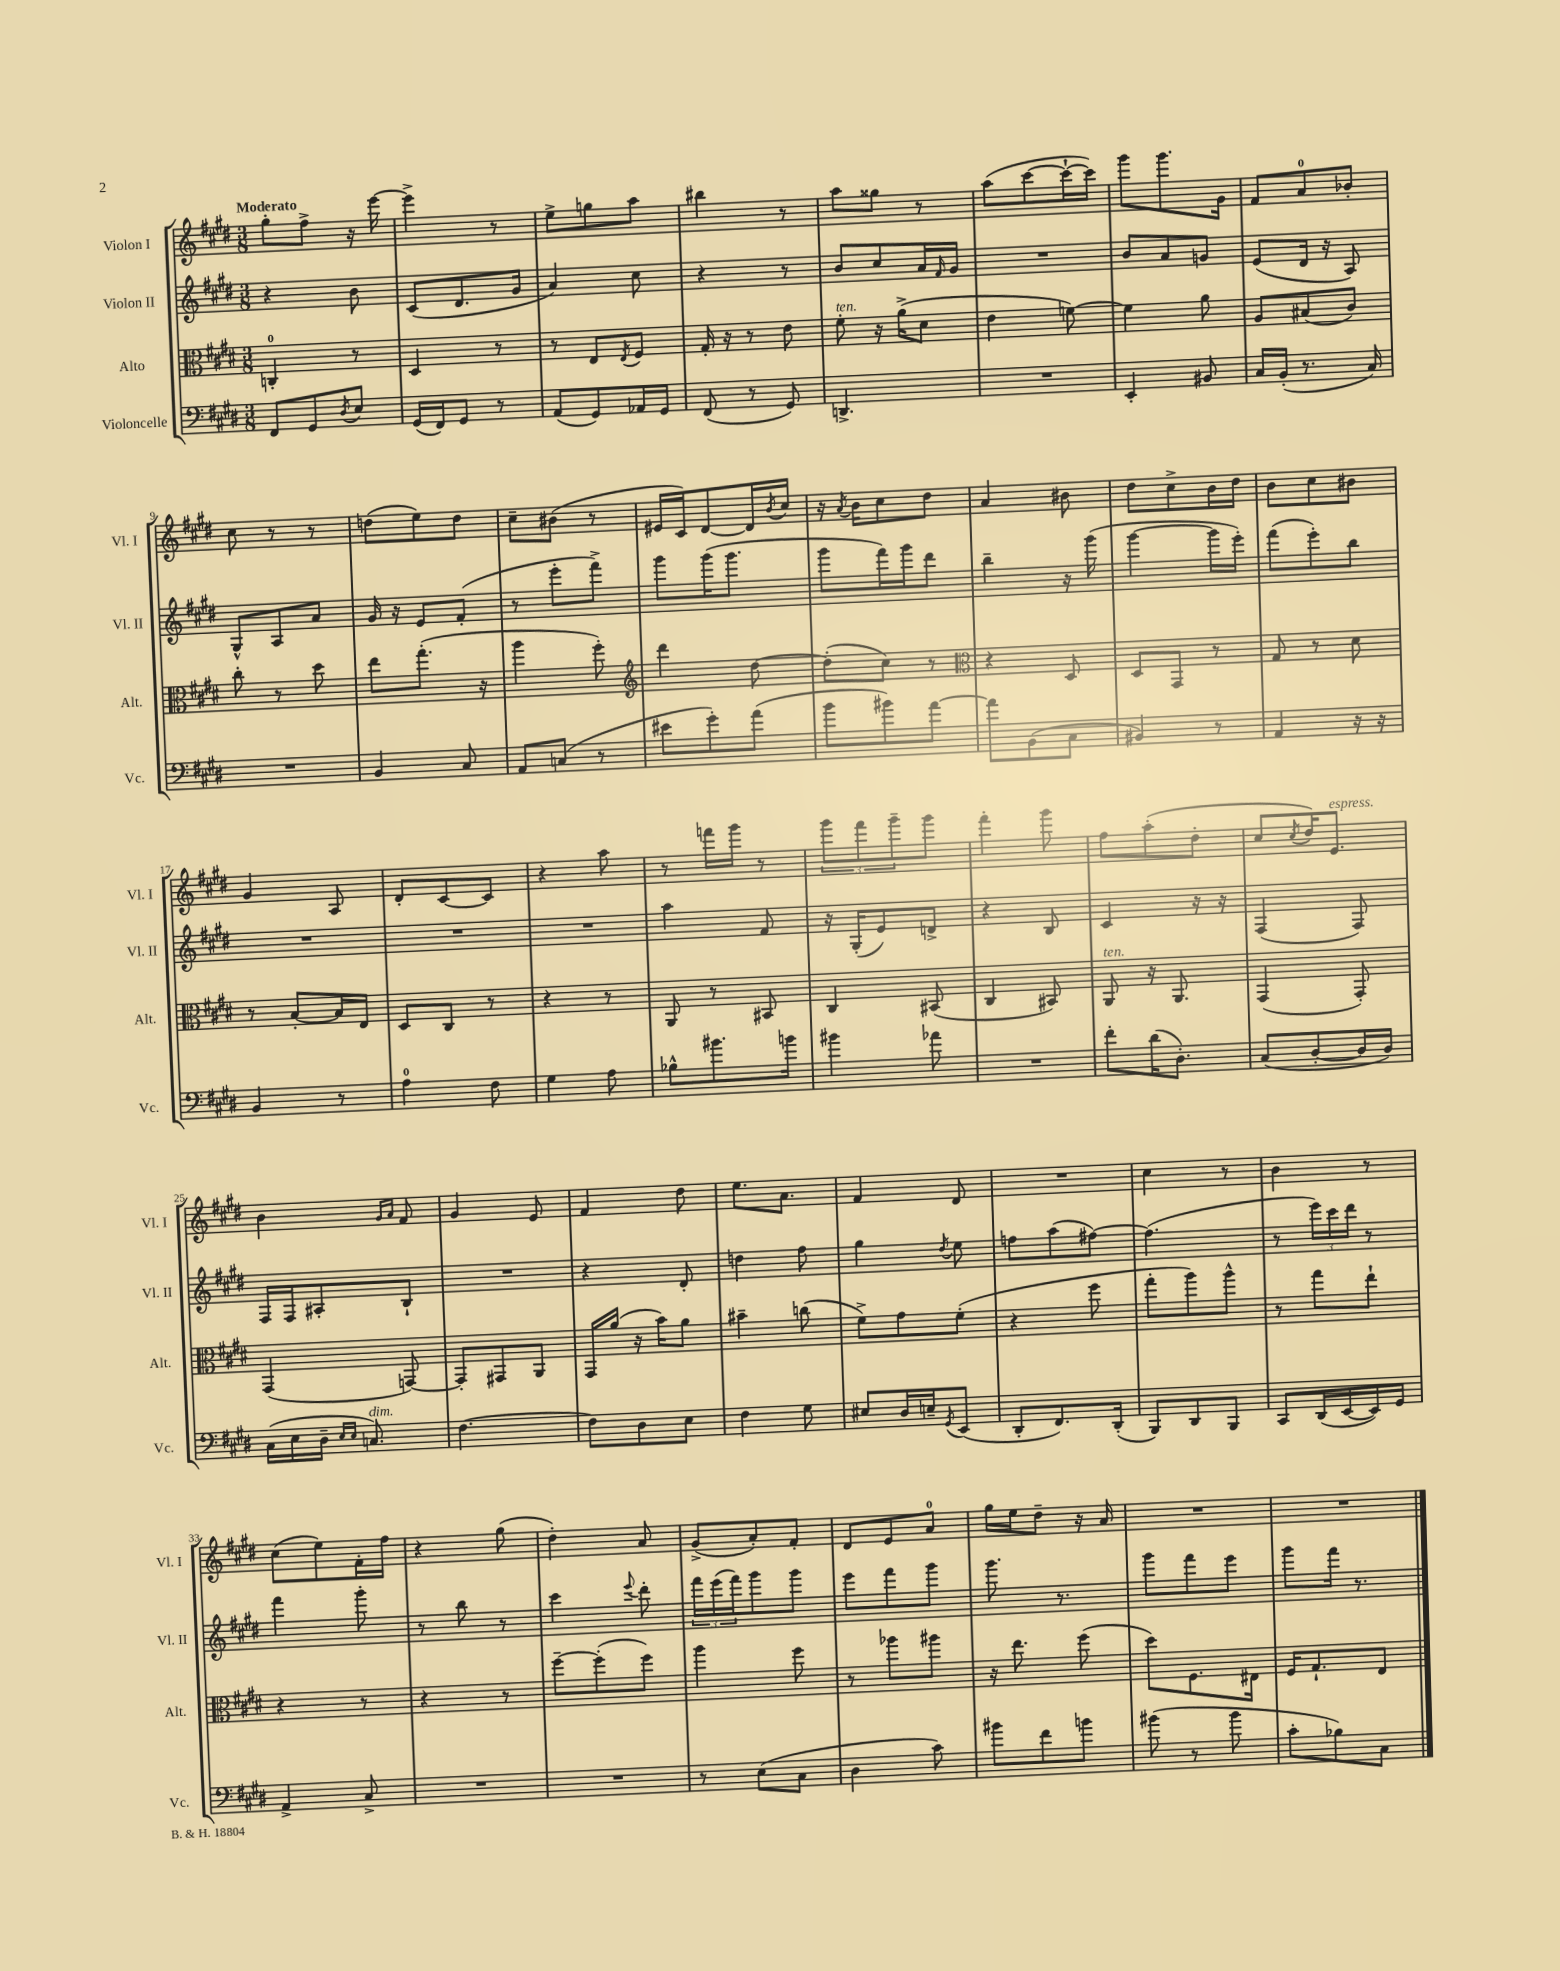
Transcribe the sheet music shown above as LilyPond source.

<<
\new StaffGroup <<
\new Staff = "s0" \with { instrumentName = "Violon I" shortInstrumentName = "Vl. I" } {
    \clef treble \key e \major \numericTimeSignature \time 3/8 \tempo "Moderato"
    gis''8-. fis''8-> r16 e'''16~ |
    e'''4-> r8 |
    e''8-> g''8 a''8 |
    bis''4 r8 |
    a''8 gisis''8 r8 |
    a''8( cis'''8~ cis'''16~-! cis'''16) |
    gis'''8 gis'''8. gis'16 |
    fis'8 a'8-0 bes'8-. |
    cis''8 r8 r8 |
    d''8( e''8) d''8 |
    cis''8-- bis'8( r8 |
    eis'16 cis'16) dis'8~ dis'16 \acciaccatura { b'8 } cis''16 |
    r16 \acciaccatura { a'8 } b'16 cis''8 dis''8 |
    a'4 bis'8 |
    dis''8 cis''8-> b'16 dis''16 |
    b'8 cis''8 bis'8 |
    gis'4 a8 |
    dis'8-. cis'8~ cis'8 |
    r4 a''8 |
    r8 f'''16 gis'''16 r8 |
    \tuplet 3/2 { gis'''8 fis'''8 gis'''8-- } gis'''8 |
    fis'''4-. gis'''8 |
    fis''8 a''8-.( dis''8-. |
    cis''8 \acciaccatura { cis''8 } dis''16) e'8.^\markup { \italic "espress." } |
    b'4 \grace { gis'16 a'16 } fis'8 |
    gis'4 e'8 |
    fis'4 dis''8 |
    e''8. a'8. |
    fis'4 dis'8 |
    R4. |
    cis''4 r8 |
    b'4 r8 |
    cis''8( e''8) fis'16-. fis''16 |
    r4 gis''8( |
    dis''4-.) a'8 |
    gis'8->( a'8-.) fis'8-. |
    dis'8 e'8 a'8-0 |
    gis''16 e''16 dis''8-- r16 a'16 |
    R4. |
    R4. \bar "|." |
}
\new Staff = "s1" \with { instrumentName = "Violon II" shortInstrumentName = "Vl. II" } {
    \clef treble \key e \major \numericTimeSignature \time 3/8
    r4 b'8 |
    cis'8( dis'8. gis'16 |
    a'4) cis''8 |
    r4 r8 |
    b'8 cis''8 a'16 \grace { fis'16 } gis'16 |
    R4. |
    b'8 a'8 g'8 |
    e'8( dis'16 r16 a8) |
    gis8-^ a8 a'8 |
    gis'16 r16 e'8 fis'8-.( |
    r8 e'''8-. fis'''8->) |
    gis'''8 gis'''16( gis'''8. |
    gis'''8 fis'''16) gis'''16 dis'''8 |
    b''4-- r16 gis'''16( |
    gis'''4~ gis'''16 e'''16-.) |
    fis'''8( e'''8-.) b''8 |
    R4. |
    R4. |
    R4. |
    a''4 fis'8 |
    r16 gis16-.( e'8) d'8-> |
    r4 b8 |
    cis'4 r16 r16 |
    fis4( fis8) |
    fis16 fis16 ais8-. b8-! |
    R4. |
    r4 dis'8-. |
    d''4 fis''8 |
    gis''4 \acciaccatura { dis''8 } e''8 |
    f''8 a''8( fis''8~) |
    fis''4.( |
    r8 \tuplet 3/2 { e'''16) cis'''16 dis'''16 } r8 |
    fis'''4 gis'''8-. |
    r8 b''8 r8 |
    cis'''4 \appoggiatura { e'''8 } dis'''8-. |
    \tuplet 3/2 { fis'''16 e'''16( fis'''16) } gis'''8 gis'''8 |
    e'''8 fis'''8 gis'''8 |
    gis'''8. r8. |
    gis'''8 fis'''8 e'''8 |
    gis'''8 fis'''16 r8. \bar "|." |
}
\new Staff = "s2" \with { instrumentName = "Alto" shortInstrumentName = "Alt." } {
    \clef alto \key e \major \numericTimeSignature \time 3/8
    c4-0-. r8 |
    dis4 r8 |
    r8 e8 \acciaccatura { e8 } fis8 |
    gis16-. r16 r8 e'8 |
    fis'8-.^\markup { \italic "ten." } r16 a'16->( dis'8 |
    e'4 f'8~) |
    f'4 a'8 |
    a8 bis8( cis'8) |
    cis''8-. r8 dis''8 |
    e''8 gis''8.-.( r16 |
    a''4 fis''8-.) |
    \clef treble dis'''4 dis''8~ |
    dis''8-.( cis''8) r8 |
    \clef alto r4 dis8 |
    dis8 gis,8 r8 |
    gis8 r8 dis'8 |
    r8 b8~-. b16 e16 |
    dis8 cis8 r8 |
    r4 r8 |
    a,8 r8 bis,8 |
    cis4 bis,8( |
    cis4 bis,8) |
    a,8^\markup { \italic "ten." } r16 a,8. |
    gis,4( gis,8-.) |
    gis,4( g,8~) |
    g,8-. gis,8 a,8 |
    gis,16 a'16( r16 b'16) a'8 |
    bis'4-- c''8( |
    fis'8->) gis'8 fis'8-.( |
    r4 fis''8 |
    gis''8-. a''8) a''8-^ |
    r8 gis''8 e''8-! |
    r4 r8 |
    r4 r8 |
    fis''8~-- fis''8-.( fis''8) |
    a''4 fis''8 |
    r8 aes''8 ais''8 |
    r16 e''8. fis''8( |
    dis''8) fis8. eis16 |
    fis16 gis8.-! e8 \bar "|." |
}
\new Staff = "s3" \with { instrumentName = "Violoncelle" shortInstrumentName = "Vc." } {
    \clef bass \key e \major \numericTimeSignature \time 3/8
    fis,8 gis,8 \acciaccatura { dis8 } e8 |
    gis,16( fis,16) gis,8 r8 |
    a,8( gis,8) aes,16 gis,16 |
    fis,8( r8 gis,8) |
    d,4.-> |
    R4. |
    e,4-. bis,8 |
    cis16 b,16-.( r8. cis16) |
    R4. |
    b,4 cis8 |
    a,8 c8( r8 |
    eis'8 gis'8-.) a'8( |
    b'8 bis'8) a'8~ |
    a'8 b,8( cis8 |
    bis,4) r8 |
    a,4 r16 r16 |
    b,4 r8 |
    a4-0 fis8 |
    gis4 a8 |
    bes8-^ bis'8. b'16 |
    bis'4 aes'8 |
    R4. |
    fis'8-. dis'16( dis8.-.) |
    cis8( dis8~-. dis16 dis16) |
    cis16( e16 dis16-- \grace { e16 e16 } c8.^\markup { \italic "dim." }) |
    fis4.~ |
    fis8 dis8 e8 |
    fis4 gis8 |
    eis8 dis16 e16-- \acciaccatura { gis,8 } e,8( |
    dis,8-. fis,8.) dis,16-.( |
    b,,8) dis,8 b,,8 |
    cis,8 dis,16( e,16~ e,16) gis,16 |
    a,4-> cis8-> |
    R4. |
    R4. |
    r8 e8( cis8 |
    dis4 cis'8) |
    bis'8 fis'8 b'8 |
    bis'8( r8 bis'8 |
    cis'8-. bes8) cis8 \bar "|." |
}
>>
>>
